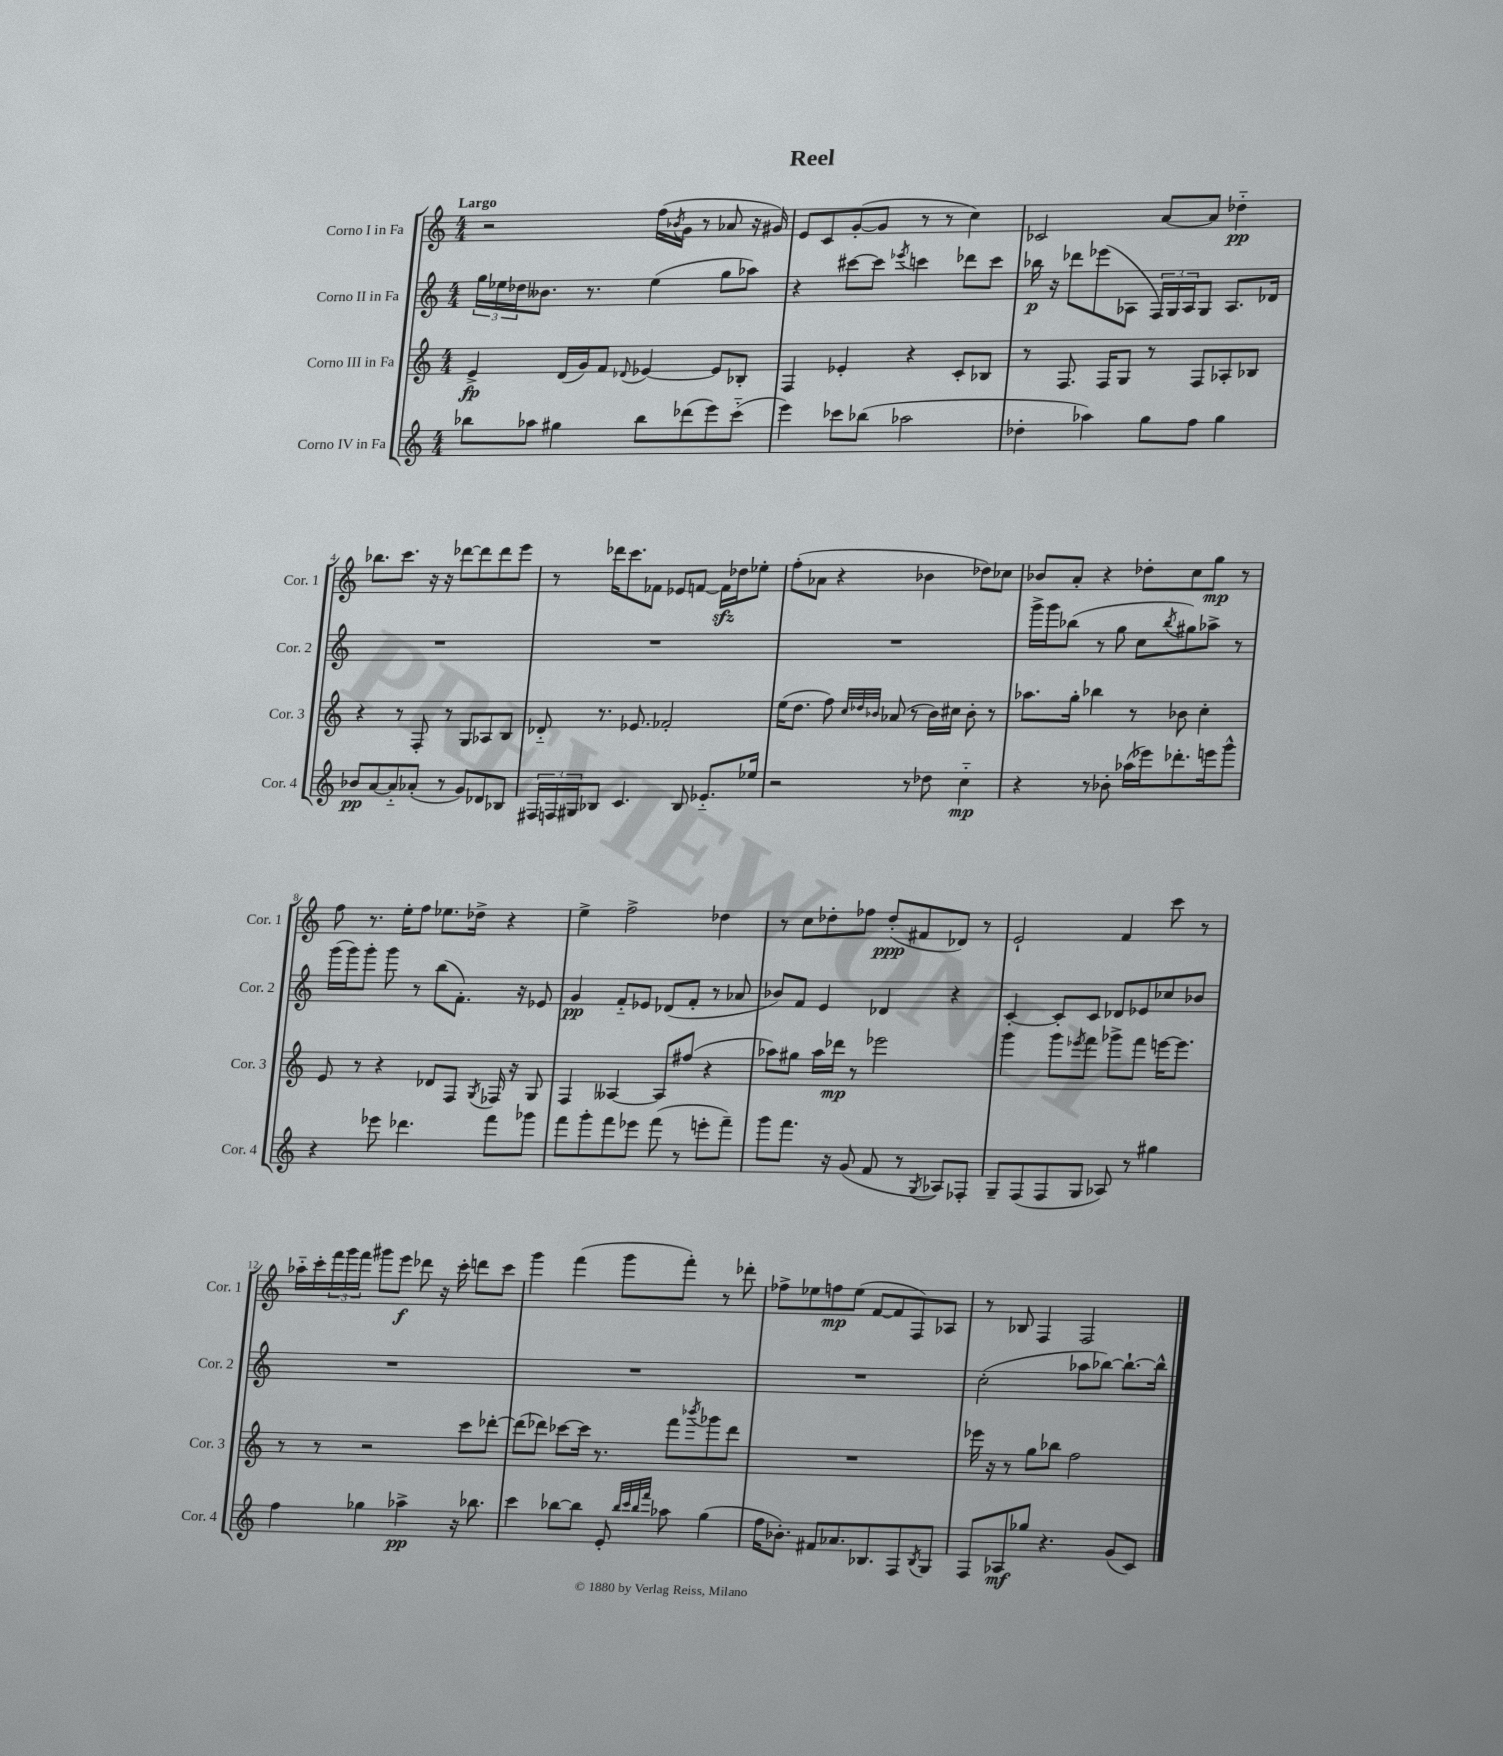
\header { title = "Reel" }
<<
\new StaffGroup <<
\new Staff = "s0" \with { instrumentName = "Corno I in Fa" shortInstrumentName = "Cor. 1" } {
    \clef treble \key c \major \numericTimeSignature \time 4/4 \tempo "Largo"
    r2 f''16( \acciaccatura { bes'8 } g'16 r8 aes'8 r16 gis'16) |
    e'8 c'8 g'8~-.( g'8 r8 r8 c''4) |
    ces'2 a'8~ a'8 des''4-_\pp |
    bes''8. c'''8. r16 r16 des'''8~ des'''8 des'''8 e'''8 |
    r8 des'''16 c'''8. fes'8 ees'8 f'8~ f'16\sfz des''16 ees''8-. |
    f''8-.( aes'8 r4 bes'4 des''8) ces''8 |
    bes'8 a'8-. r4 des''8-. c''8 g''8\mp r8 |
    f''8 r8. e''16-. f''8 ees''8. des''16-> r4 |
    e''4-> f''2-> des''4 |
    r8 c''8 des''8-. fes''8 des''8-.\ppp( fis'8 des'8) r8 |
    e'2-! f'4 c'''8 r8 |
    aes''16-_ c'''16-. \tuplet 3/2 { f'''16 g'''16 f'''16 } gis'''8 e'''8\f des'''8 r16 c'''16-. d'''8 c'''8 |
    g'''4 f'''4( g'''8 f'''8-.) r8 des'''8-. |
    fes''8-> ees''8 f''8\mp ees''8( f'8~ f'8 f8) aes8 |
    r8 bes8 f4 f2 \bar "|." |
}
\new Staff = "s1" \with { instrumentName = "Corno II in Fa" shortInstrumentName = "Cor. 2" } {
    \clef treble \key c \major \numericTimeSignature \time 4/4
    \tuplet 3/2 { g''16 ees''16 des''16 } beses'8. r8. ees''4( g''8 aes''8) |
    r4 cis'''8~ cis'''8 \acciaccatura { ees'''8 } c'''4 des'''8 c'''8 |
    bes''16\p r16 des'''8 ees'''8( aes8 \tuplet 3/2 { f16) g16 aes16 } g8 aes8. des'16 |
    R1 |
    R1 |
    R1 |
    g'''16-> g'''16 bes''8( r8 g''8 c''8 \acciaccatura { bes''8 } gis''8) aes''8-> r8 |
    g'''16( g'''16) g'''8-. g'''8 r8 b''8( f'8.-.) r16 ees'8 |
    g'4\pp f'8-_ ees'8 des'8( f'8-. r8 aes'8 |
    bes'8) f'8 e'4 des'4 r4 |
    c'4~-. c'8-. c'8 des'8 ees'8 ces''8 bes'8 |
    R1 |
    R1 |
    R1 |
    c''2-.( aes''8 bes''8~) bes''8.~-! bes''16-^ \bar "|." |
}
\new Staff = "s2" \with { instrumentName = "Corno III in Fa" shortInstrumentName = "Cor. 3" } {
    \clef treble \key c \major \numericTimeSignature \time 4/4
    e'4->\fp d'16( g'16) f'8 \appoggiatura { des'8 } ees'4~ ees'8 bes8-. |
    f4 ees'4-. r4 c'8-. bes8 |
    r8 f8. f16 g8 r8 f8 aes8-. bes8 |
    r4 r8 f8-. r8 g8 aes8 b8 |
    des'8-_ r8. ees'8. fes'2-. |
    e''16( d''8. f''8) \grace { c''32 des''32 bes'32 } aes'8( r8 bes'16) cis''16 bes'8-. r8 |
    aes''8. g''16-. bes''4 r8 bes'8 c''4-. |
    e'8 r8 r4 des'8 f8 \acciaccatura { g8 } fes16 r16 g8 |
    f4 aeses4~ aeses8 fis''8( r4 |
    aes''8) gis''8 aes''16 des'''16\mp r8 ees'''2 |
    g'''4 g'''8 \acciaccatura { ees'''8 } f'''8 ges'''8-> f'''8 e'''16~ e'''8. |
    r8 r8 r2 c'''8 des'''8~-. |
    des'''8( des'''8) ces'''8~ ces'''16 r8. f'''8 \acciaccatura { bes'''8 } ges'''8 des'''8 |
    R1 |
    ees'''16 r16 r8 g''8 bes''8 f''2 \bar "|." |
}
\new Staff = "s3" \with { instrumentName = "Corno IV in Fa" shortInstrumentName = "Cor. 4" } {
    \clef treble \key c \major \numericTimeSignature \time 4/4
    bes''8 aes''8 gis''4 bes''8 des'''8( e'''8) c'''8-_( |
    e'''4) ces'''8 bes''8( aes''2 |
    des''4-. aes''4) g''8 f''8 g''4 |
    bes'8\pp a'8~ a'8-_ aes'8-.( r8 g'8) des'8 bes8 |
    \tuplet 3/2 { fis16 f16 gis16 } bes8 c'4. bes8 ees'8.-_ ees''16 |
    r2 r8 des''8 c''4-_\mp |
    r4 r8 bes'8-. aes''16( ees'''16) des'''8.-. e'''16 g'''8-^ |
    r4 ees'''8 des'''4. f'''8 ges'''8 |
    f'''8 g'''8-. f'''8 ees'''8 f'''8( r8 e'''8-. f'''8--) |
    g'''8 f'''8. r16 g'8( f'8 r8 \acciaccatura { g8 } aes8) fes8-. |
    g8-- f8( f8 g8 aes8) r8 gis''4 |
    f''4 ges''4 aes''4->\pp r16 bes''8. |
    c'''4 bes''8~ bes''8 e'8-. \grace { bes''32 c'''32 bes''32 f'''32 } aes''8 g''4( |
    f''16 bes'8.-.) fis'8 aes'8. bes8. f8 \acciaccatura { bes8 } g8 |
    f8 aes8\mf ges''8 r4. g'8( c'8) \bar "|." |
}
>>
>>
